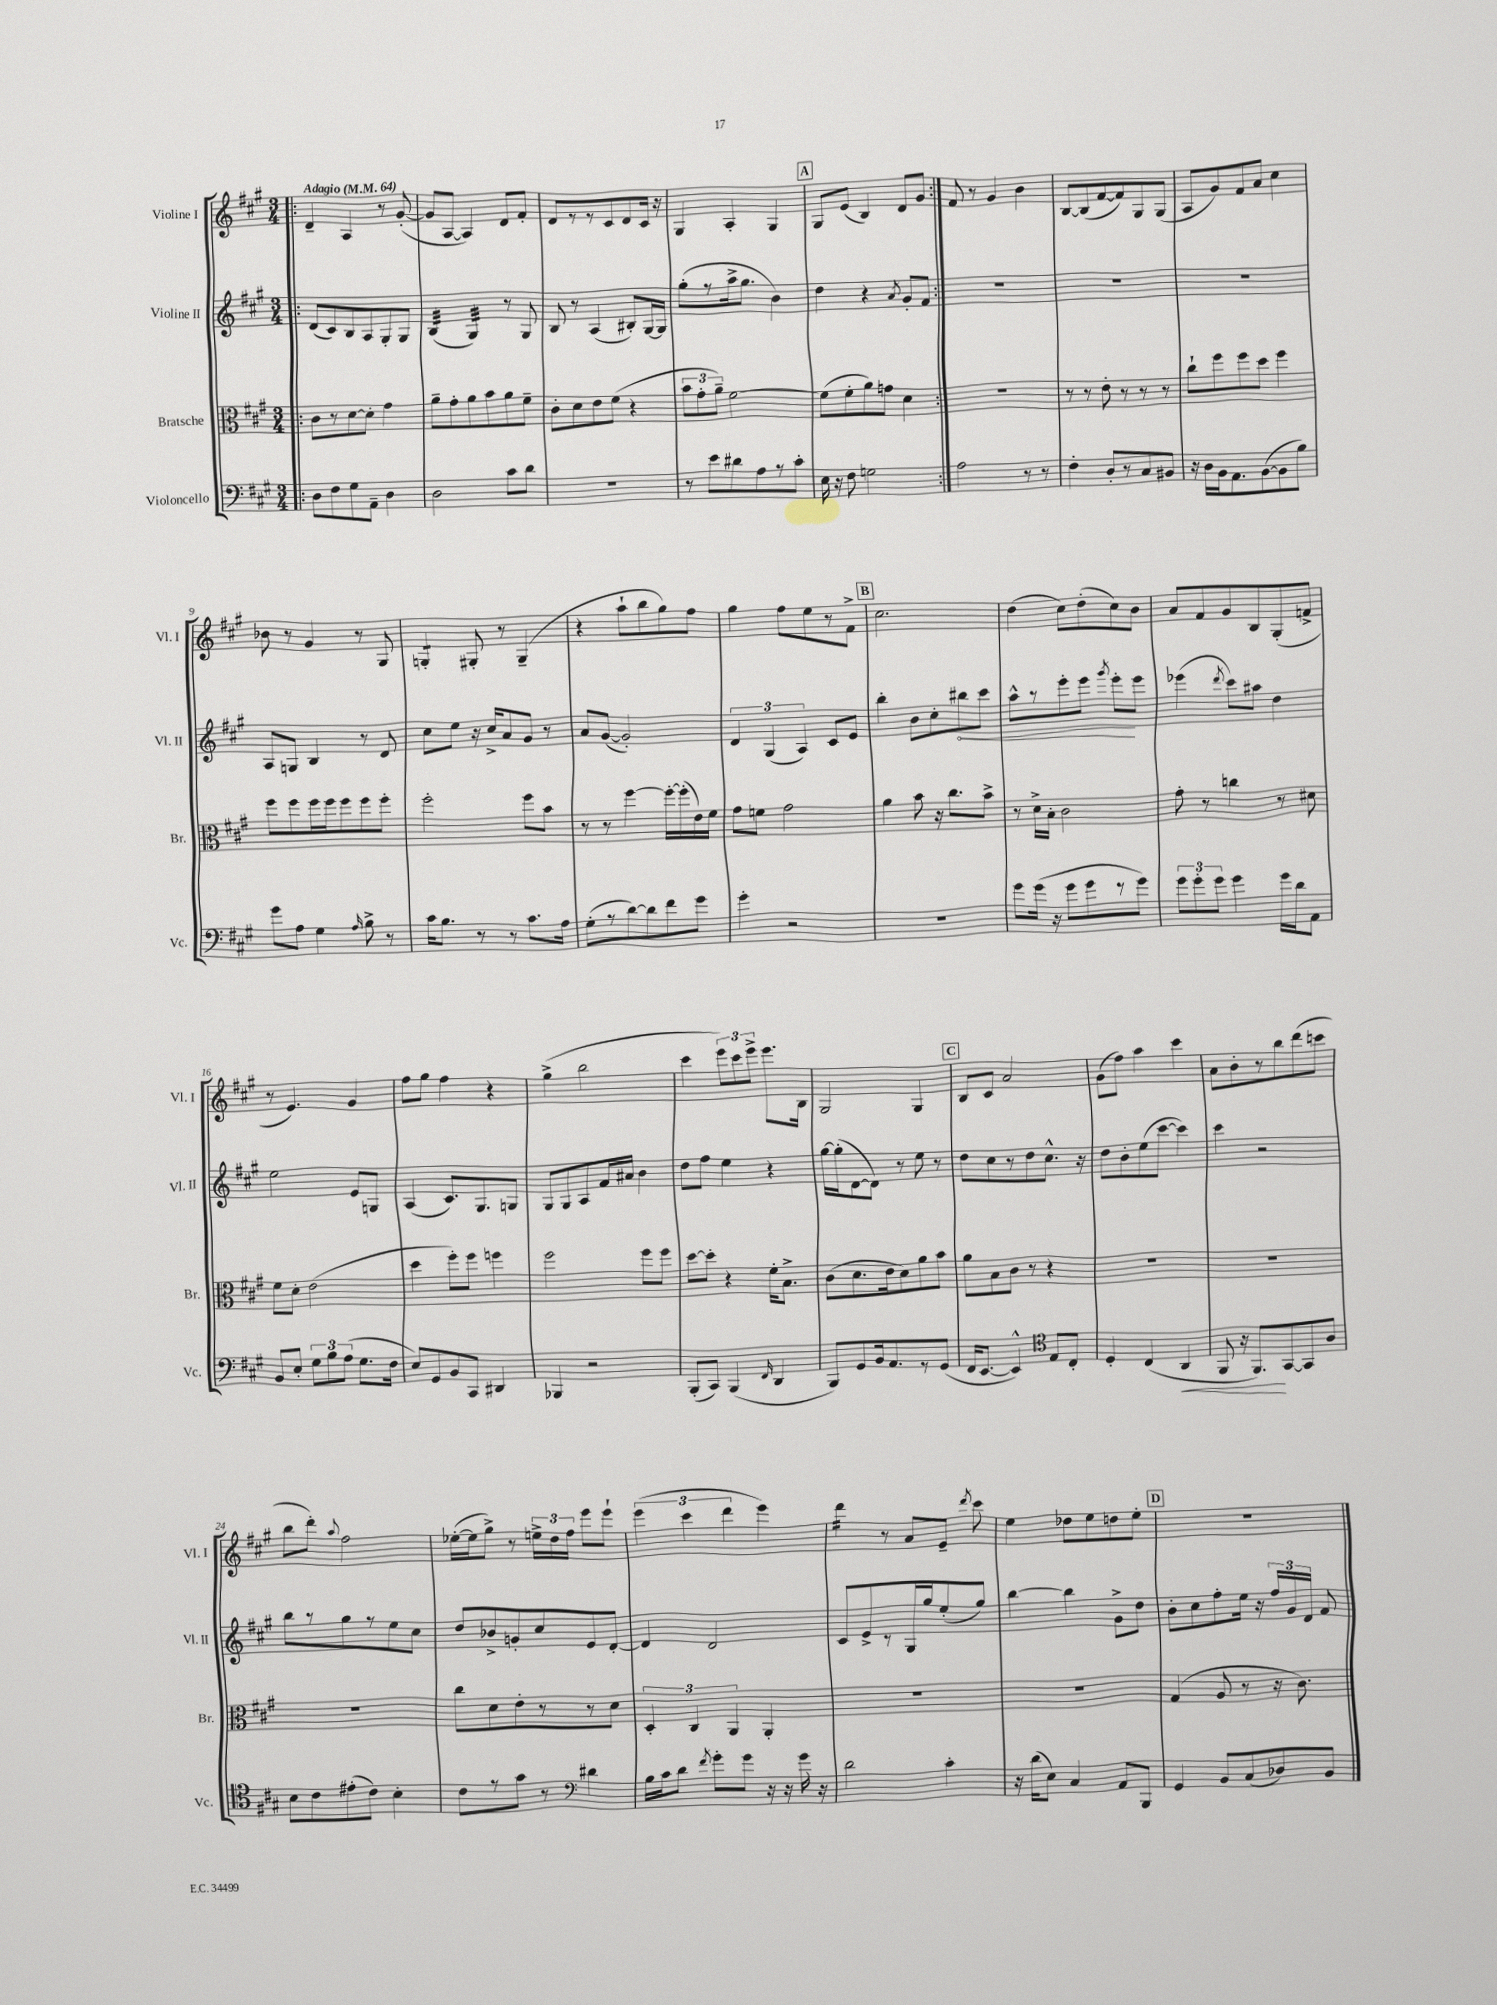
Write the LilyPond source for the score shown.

<<
\new StaffGroup <<
\new Staff = "s0" \with { instrumentName = "Violine I" shortInstrumentName = "Vl. I" } {
    \clef treble \key a \major \numericTimeSignature \time 3/4 \tempo "Adagio" 4 = 64
    \autoBeamOff \repeat volta 2 { \bar ".|:" d'4-- a4 r8 gis'8~-.( |
    gis'8[ a8]~ a4) d'8[ fis'8]-. |
    d'8[ r8 r8 cis'8 d'8 cis'16] r16 |
    gis4 a4-. gis4 |
    \mark \markup { \box "A" } gis8[ e'8]( b4) d'8[ gis'8] | }
    fis'8 r8 gis'4 b'4 |
    b8[~ b8( fis'8~ fis'8) gis8 gis8]( |
    a8[ gis'8) fis'8 a'8] cis''4 |
    bes'8 r8 gis'4 r8 gis8 |
    g4:8-. gis8-. r8 gis4--( |
    r4 a''8[-! b''8 gis''8) fis''8] |
    gis''4 fis''8[ e''8 r8 fis'8]-> |
    \mark \markup { \box "B" } cis''2. |
    d''4( cis''8[) d''8-.( cis''8) b'8] |
    a'8[ fis'8 gis'8 b8 gis8-.( f'8]-> |
    r8 e'4.) gis'4 |
    fis''8[ gis''8] fis''4 r4 |
    gis''4->( b''2 |
    cis'''4 \tuplet 3/2 { e'''8[) cis'''8 e'''8]-> } e'''8.[ b16] |
    gis2 gis4 |
    \mark \markup { \box "C" } b8[ cis'8] a'2 |
    gis'8[( fis''8]) a''4 cis'''4 |
    a'8[ b'8-. r8 b''8 d'''8( c'''8] |
    b''8[ d'''8]-.) \appoggiatura { a''8 } fis''2 |
    ees''16[~-.( ees''16 gis''8]->) r8 \tuplet 3/2 { e''16[-> d''16 fis''16] } e'''8[ e'''8]-! |
    \tuplet 3/2 { e'''4( cis'''4 d'''4 } e'''4) |
    d'''4:16 r8 a'8[ e'8]-- \acciaccatura { d'''8 } cis'''8 |
    e''4 des''8[ e''8 d''8 e''8]-. |
    \mark \markup { \box "D" } R2. \bar "|." |
}
\new Staff = "s1" \with { instrumentName = "Violine II" shortInstrumentName = "Vl. II" } {
    \clef treble \key a \major \numericTimeSignature \time 3/4
    \autoBeamOff \repeat volta 2 { \bar ".|:" d'8[( cis'8) b8 a8 gis8-. gis8] |
    b4:32( gis4:32) r8 gis8 |
    b8 r8 a4( bis8[-.) gis16~ gis16] |
    gis''8[-.( r8 a''16-> gis''8.] b'4) |
    \mark \markup { \box "A" } d''4 r4 \acciaccatura { a'8 } gis'8[-. fis'8] | }
    R2. |
    R2. |
    R2. |
    a8[ g8] b4 r8 d'8 |
    cis''8[ e''8] r16 cis''16[-> a'8 gis'8] r8 |
    a'8[ gis'8]~( gis'2-.) |
    \tuplet 3/2 { d'4 gis4( a4) } cis'8[ e'8] |
    \mark \markup { \box "B" } b''4-. b'8[ cis''8-. \once \override Hairpin.circled-tip = ##t bis''8\< cis'''8] |
    a''8[-^ r8 e'''8-. e'''8] \acciaccatura { gis'''8 } e'''8[-.\! e'''8] |
    ees'''4( \acciaccatura { d'''8 } cis'''8[) ais''8] d''4 |
    e''2 e'8[ g8] |
    a4( cis'8.[) gis8. g8] |
    gis8[ gis8 a8 fis'16 ais'16] b'4 |
    d''8[ fis''8] e''4 r4 |
    gis''16[~ gis''16-.( d'8~ d'8]) r8 e''8 r8 |
    \mark \markup { \box "C" } d''8[ cis''8 r8 d''8 cis''8.]-^ r16 |
    d''8[ b'8-. e''8( cis'''8]~ cis'''4) |
    cis'''4 r2 |
    b''8[ r8 gis''8 r8 e''8 cis''8] |
    d''8[ bes'8-> g'8-. cis''8 e'8 d'8]~-. |
    d'4 d'2 |
    cis'8[ e'8-> r8 gis16 gis''16 e''8-.( gis''8]) |
    b''4~ b''4 gis'8[-> d''8] |
    \mark \markup { \box "D" } b'8[-. cis''8 fis''8-. e''16] r16 \tuplet 3/2 { fis''16[ gis'16 d'16] } fis'8 \bar "|." |
}
\new Staff = "s2" \with { instrumentName = "Bratsche" shortInstrumentName = "Br." } {
    \clef alto \key a \major \numericTimeSignature \time 3/4
    \autoBeamOff \repeat volta 2 { \bar ".|:" cis'8[ r8 d'8~ d'8]-. gis'4 |
    a'8[-- gis'8-. a'8 b'8 a'8 fis'8]-- |
    cis'8[-. d'8 e'8 fis'8]( r4 |
    \tuplet 3/2 { b'8[ gis'8-. a'8]--) } fis'2~ |
    \mark \markup { \box "A" } fis'8[( fis'8-. a'8) g'8] d'4 | }
    R2. |
    r8 r8 e'8-. r8 r8 r8 |
    cis''8[-! fis''8 fis''8 d''8] fis''4 |
    fis''8[ fis''8 fis''16 fis''16 fis''8 fis''8 fis''8]-. |
    fis''2-. fis''8[ b'8] |
    r8 r8 fis''4~ fis''16[~-. fis''16-.( e'16) fis'16] |
    gis'8[ f'8] gis'2 |
    \mark \markup { \box "B" } a'4 b'8 r16 cis''8.[ b'8]-> |
    r8 d'16[-> b16]-. cis'2 |
    gis'8-. r8 c''4 r8 dis'8 |
    fis'8[ d'8]-. e'2( |
    d''4 fis''8[-.) fis''8] f''4 |
    fis''2 fis''8[ fis''8] |
    d''8[~ d''8]-. r4 fis'16[-. b8.]-> |
    cis'8[( d'8. e'16 d'8) a'8 b'8] |
    \mark \markup { \box "C" } a'8[ b8 cis'8] r8 r4 |
    R2. |
    R2. |
    R2. |
    cis''8[ d'8 e'8-. r8 r8 d'8] |
    \tuplet 3/2 { d4-. cis4 a,4 } a,4-. |
    R2. |
    R2. |
    \mark \markup { \box "D" } gis4( a8 r8 r16 cis'8.) \bar "|." |
}
\new Staff = "s3" \with { instrumentName = "Violoncello" shortInstrumentName = "Vc." } {
    \clef bass \key a \major \numericTimeSignature \time 3/4
    \autoBeamOff \repeat volta 2 { \bar ".|:" d8[ fis8 gis8 a,8]-- d4 |
    d2 cis'8[ d'8] |
    R2. |
    r8 e'8[ dis'8 a8 r8 cis'8]-. |
    \mark \markup { \box "A" } e16 r16 fis8 g2 | }
    a2 r8 r8 |
    fis4-. d8[-. r8 cis8 bis,8] |
    r16 d16[ b,16 a,8. b,8~( b,8 b8]) |
    gis'8[ a8] gis4 \grace { a16 } b8-> r8 |
    cis'16[ b8.] r8 r8 cis'8.[ a16] |
    gis8[-.( r8 d'8~) d'8 fis'8 gis'8] |
    gis'4-. r2 |
    \mark \markup { \box "B" } R2. |
    gis'8[ gis'16]( r16 gis'8[ gis'8 r8 gis'8]) |
    \tuplet 3/2 { gis'8[ gis'8-. gis'8] } gis'4 gis'16[ d'16 a,8] |
    b,8[ e8]-. \tuplet 3/2 { gis8[ b8 a8]( } gis8.[ fis16] |
    e8[) gis,8 b,8 cis,8] dis,4 |
    bes,,4 r2 |
    b,,8[-.( cis,8]) b,,4( \grace { fis,16 } d,4 |
    b,,8[) gis,8 b,16 a,8. r8 gis,8]( |
    \mark \markup { \box "C" } fis,16[ e,8.]~ e,4-^) \clef tenor e8[ cis8]-. |
    d4-. cis4( a,4\< |
    fis,8 r16 fis,8.[\!) gis,8~ gis,8 a8] |
    b8[ cis'8 eis'8-.( cis'8]) b4-. |
    cis'8[ r8 gis'8] r8 \clef bass dis'4 |
    b16[ cis'16 d'8] \acciaccatura { fis'8 } gis'8[-. gis'8] r16 r16 gis'16 r16 |
    d'2 cis'4-. |
    r16 d'16[( e8]) cis4 a,8[ b,,8] |
    \mark \markup { \box "D" } gis,4 b,8[ cis8( des8) b,8] \bar "|." |
}
>>
>>
